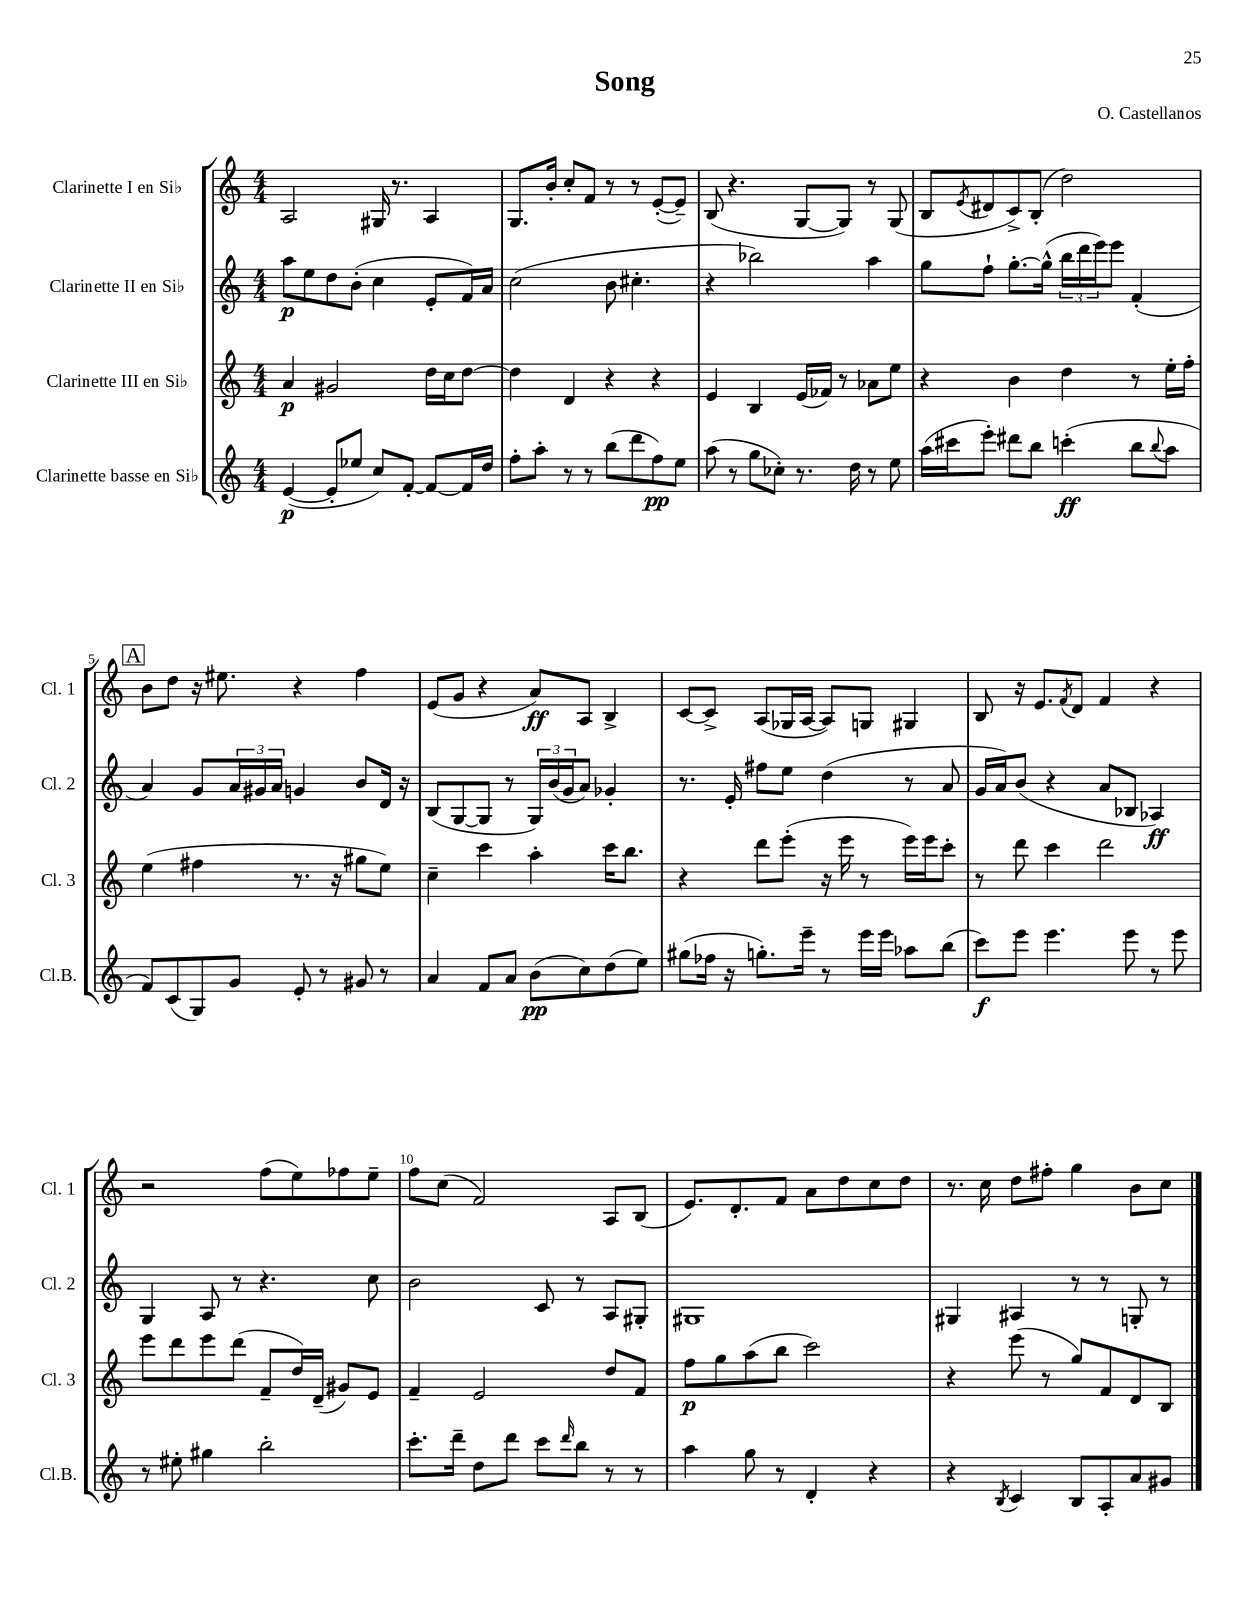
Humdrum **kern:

**kern	**kern	**kern	**kern
*staff4	*staff3	*staff2	*staff1
*clefG2	*clefG2	*clefG2	*clefG2
*k[]	*k[]	*k[]	*k[]
*M4/4	*M4/4	*M4/4	*M4/4
([4e/	4a/	8aa\L	2A/
.	.	8ee\	.
8e'/]L	2g#/	8dd\	.
8ee-/J	.	(8b'\J	.
8cc/L)	.	4cc\	16G#/
.	.	.	8.r
[8f'/J	.	.	.
8f/_L	16dd\LL	8e'/L	4A/
.	16cc\J	.	.
16f/]L	[8dd\J	16f/L)	.
16dd/JJ	.	16a/JJ	.
=	=	=	=
8ff'\L	4dd\]	(2cc\	8.G/L
8aa'\J	.	.	.
.	.	.	16b'/Jk
8r	4d/	.	8cc'/L
8r	.	.	8f/J
(8bb\L	4r	8b\	8r
8ddd\	.	4.cc#'\	8r
8ff\)	4r	.	([8e'/L
8ee\J	.	.	8e~/]J)
=	=	=	=
(8aa\	4e/	4r	(8B/
8r	.	.	4.r
8gg\L	4B/	2bb-\)	.
8cc-'\J)	.	.	.
8.r	(16e/LL	.	[8G/L
.	16f-/JJ)	.	.
.	8r	.	8G/]J)
16dd\	.	.	.
8r	8a-\L	4aa\	8r
8ee\	8ee\J	.	(8G/
=	=	=	=
(16aa\LL	4r	8gg\L	8B/L
16ccc#\J	.	.	.
.	.	.	8qe/
8eee'\J)	.	8ff`\J	8d#/
8ddd#\L	4b\	[8.gg'\L	8c^/)
8bb\J	.	.	(8B'/J
.	.	(16gg^^\]Jk	.
(4ccc'\	4dd\	24bb\LL	2dd\)
.	.	24ddd\	.
.	.	24eee\J)	.
.	.	8eee\J	.
8bb\L	8r	(4f'/	.
8qqbb/	.	.	.
8aa\J	16ee'\LL	.	.
.	16ff'\JJ	.	.
=	=	=	=
8f/L)	(4ee\	4a/)	8b\L
(8c/	.	.	8dd\J
8G/)	4ff#\	8g/L	16r
.	.	.	8.ee#\
8g/J	.	24a/L	.
.	.	24g#/	.
.	.	24a/JJ	.
8e'/	8.r	4g/	4r
8r	.	.	.
.	16r	.	.
8g#/	8gg#\L	8b/L	4ff\
8r	8ee\J)	16d/Jk	.
.	.	16r	.
=	=	=	=
4a/	4cc~\	(8B/L	(8e/L
.	.	[8G/	8g/J
8f/L	4ccc\	8G/]J	4r
8a/J	.	8r	.
(8b\L	4aa'\	24G/LL)	8a/L)
.	.	(24b/	.
.	.	24g/J	.
8cc\)	.	8a/J)	8A/J
(8dd\	16ccc\LK	4g-'/	4B^/
.	8.bb\J	.	.
8ee\J)	.	.	.
=	=	=	=
(8gg#\L	4r	8.r	[8c/L
16ff-\Jk	.	.	8c^/]J
16r	.	16e'/	.
8.gg'\L)	8ddd\L	8ff#\L	(8A/L
.	(8eee'\J	8ee\J	16G-/L
16eee~\Jk	.	.	[16A/JJ
8r	16r	(4dd\	8A/]L)
.	16eee\	.	.
16eee\LL	8r	.	8G/J
16eee\JJ	.	.	.
8aa-\L	16eee\LL)	8r	4G#/
.	16eee\J	.	.
(8bb\J	8ccc'\J	8a/	.
=	=	=	=
8ccc\L)	8r	16g/LL	8B/
.	.	16a/J)	.
8eee\J	8ddd\	(8b/J	16r
.	.	.	8.e/L
4.eee\	4ccc\	4r	.
.	.	.	8qf/
.	.	.	8d/J
.	2ddd\	8a/L	4f/
8eee\	.	8B-/J	.
8r	.	4A-/)	4r
8eee\	.	.	.
=	=	=	=
8r	8eee\L	4G/	2r
8ee#'\	8ddd\	.	.
4gg#\	8eee\	8A/	.
.	(8ddd\J	8r	.
2bb'\	8f~/L	4.r	(8ff\L
.	16dd/L)	.	8ee\)
.	(16d~/JJ	.	.
.	8g#/L)	.	8ff-\
.	8e/J	8cc\	8ee~\J
=	=	=	=
8.ccc'\L	4f~/	2b\	8ff\L
.	.	.	(8cc\J
16ddd~\Jk	.	.	.
8dd\L	2e/	.	2f/)
8ddd\J	.	.	.
8ccc\L	.	8c/	.
16qqddd/	.	.	.
8bb\J	.	8r	.
8r	8dd/L	8A/L	8A/L
8r	8f/J	8G#'/J	(8B/J
=	=	=	=
4aa\	8ff\L	1G#	8.e/L)
.	8gg\	.	.
.	.	.	8.d'/
8gg\	(8aa\	.	.
8r	8bb\J	.	8f/J
4d'/	2ccc\)	.	8a\L
.	.	.	8dd\
4r	.	.	8cc\
.	.	.	8dd\J
=	=	=	=
4r	4r	4G#/	8.r
.	.	.	16cc\
8qB/	.	.	.
4c/	(8eee\	4A#/	8dd\L
.	8r	.	8ff#'\J
8B/L	8gg/L)	8r	4gg\
8A'/	8f/	8r	.
8a/	8d/	8G'/	8b\L
8g#/J	8B/J	8r	8cc\J
==	==	==	==
*-	*-	*-	*-
